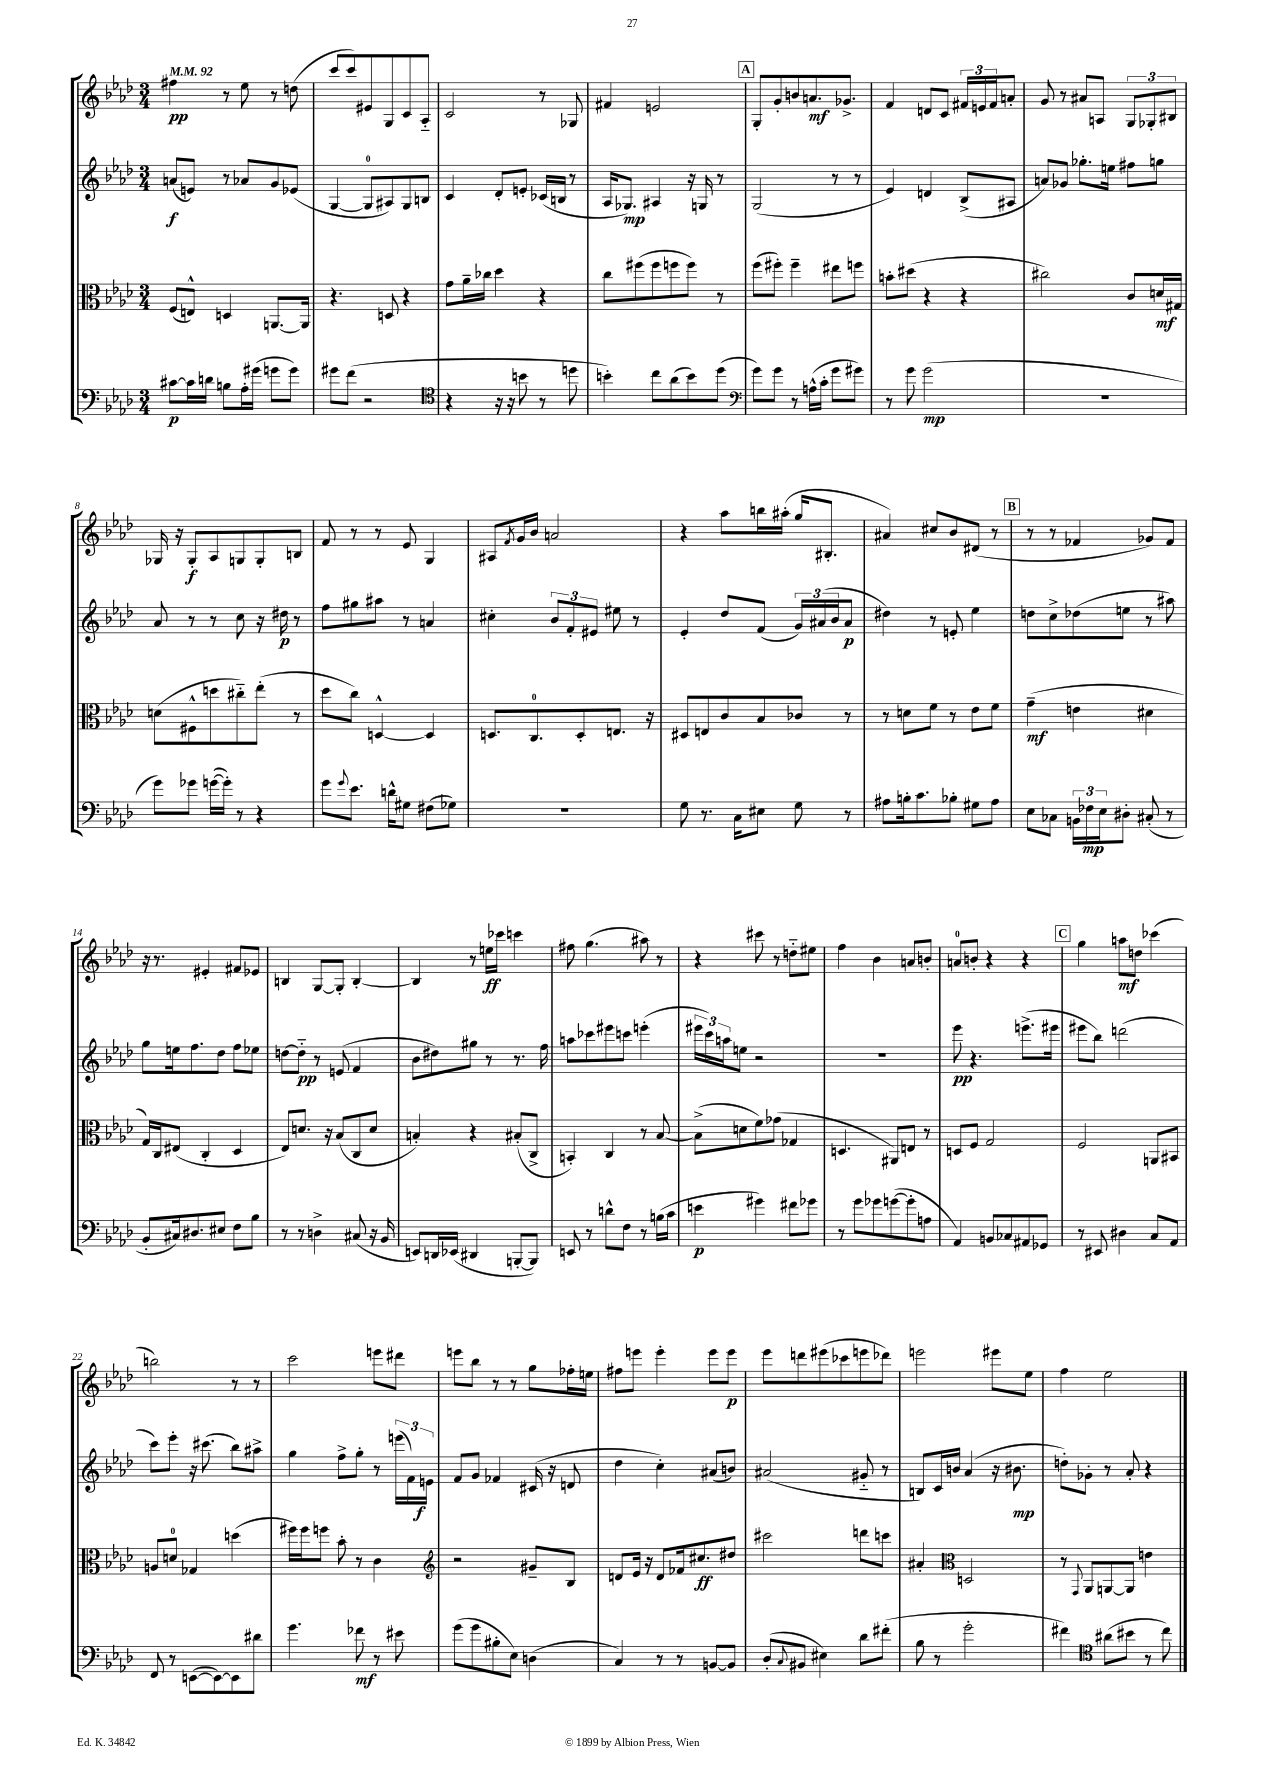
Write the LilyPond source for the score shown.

<<
\new StaffGroup <<
\new Staff = "s0" {
    \clef treble \key aes \major \numericTimeSignature \time 3/4 \tempo 4 = 92
    fis''4\pp r8 ees''8 r8 d''8( |
    c'''8 c'''8) eis'8 g8 c'8 aes8-_ |
    c'2 r8 ges8 |
    fis'4 e'2 |
    \mark \markup { \box "A" } g8-. g'8-. b'8 a'8.\mf ges'8.-> |
    f'4 d'8 c'8 \tuplet 3/2 { fis'16 e'16 fis'16 } a'8-. |
    g'8 r8 ais'8 a8 \tuplet 3/2 { g8 ges8-. bis8 } |
    ges16 r16 ges8-.\f aes8 g8 g8-. b8 |
    f'8 r8 r8 ees'8 g4 |
    ais8 \acciaccatura { f'8 } g'16 bes'16 a'2 |
    r4 aes''8 b''16 ais''16-.( g''16 bis8.-. |
    ais'4) cis''8 bes'8 dis'8( r8 |
    \mark \markup { \box "B" } r8 r8 fes'4 ges'8) fes'8 |
    r16 r8. eis'4-. fis'8 ees'8 |
    b4 g8~ g8-. b4~-. |
    b4 r8 e''16\ff ces'''16 c'''4 |
    fis''8 g''4.( ais''8) r8 |
    r4 cis'''8 r8 d''8-_ eis''8 |
    f''4 bes'4 a'8 b'8-. |
    a'8-0 b'8-. r4 r4 |
    \mark \markup { \box "C" } g''4 a''8\mf d''8 ces'''4( |
    b''2) r8 r8 |
    c'''2 e'''8 dis'''8 |
    e'''8 bes''8 r8 r8 g''8 fes''16-. e''16 |
    fis''8 e'''8 e'''4-. e'''8 e'''8\p |
    ees'''8 d'''8 eis'''8( ces'''8 e'''8 des'''8) |
    e'''2 eis'''8 ees''8 |
    f''4 ees''2 \bar "|." |
}
\new Staff = "s1" {
    \clef treble \key aes \major \numericTimeSignature \time 3/4
    a'8\f( e'8) r8 aes'8 g'8 ees'8( |
    g4~ g8-0 ais8) g8 b8 |
    c'4 des'8-. e'8-. ces'16( b16 r8 |
    aes16 ges8.\mp) ais4 r16 g16 r8 |
    \mark \markup { \box "A" } g2( r8 r8 |
    ees'4) d'4 bes8->( ais8 |
    a'8) ges'8 ges''8.-. e''16 fis''8 g''8 |
    aes'8 r8 r8 c''8 r16 dis''16\p r8 |
    f''8 gis''8 ais''8 r8 a'4 |
    cis''4-. \tuplet 3/2 { bes'8 f'8-. eis'8 } eis''8 r8 |
    ees'4-. des''8 f'8( \tuplet 3/2 { g'16) ais'16( bes'16 } ais'8\p |
    dis''4) r8 e'8-. ees''4 |
    \mark \markup { \box "B" } d''8 c''8-> des''8( e''8 r8 ais''8) |
    g''8 e''16 f''8. des''8 f''8 ees''8 |
    d''8~ d''8-_\pp r8 e'8( f'4 |
    bes'8 dis''8) gis''8 r8 r8. f''16 |
    a''8 ces'''8 eis'''8 c'''8 e'''4-.( |
    \tuplet 3/2 { eis'''16 c'''16) a''16 } e''8 r2 |
    R2. |
    ees'''8\pp r4. e'''8.->( eis'''16 |
    \mark \markup { \box "C" } eis'''8 bes''8) d'''2( |
    c'''8) ees'''8-. r16 cis'''8.( bes''8) ais''8-> |
    g''4 f''8-> g''8-. r8 \tuplet 3/2 { e'''16( f'16) e'16\f } |
    f'8 g'8 fes'4 cis'16( r16 d'8 |
    des''4 c''4-.) ais'8( b'8) |
    ais'2( gis'8-_ r8 |
    b8) c'16 b'16 aes'4( r16 bis'8.\mp |
    d''8-.) ges'8-. r8 aes'8-. r4 \bar "|." |
}
\new Staff = "s2" {
    \clef alto \key aes \major \numericTimeSignature \time 3/4
    f8( e8-^) d4 a,8.~ a,16 |
    r4. d8 r4 |
    g'8 aes'16-- ces''16 des''4 r4 |
    c''8 fis''8( fis''8 f''8 f''8) r8 |
    \mark \markup { \box "A" } f''8( fis''8-.) fis''4-- eis''8 f''8 |
    b'8-. dis''8( r4 r4 |
    cis''2) c'8 d'16\mf gis16 |
    d'8( fis8-^ d''8 cis''8-_) ees''8-.( r8 |
    des''8 c''8) d4~-^ d4 |
    d8. c8.-0 d8-. e8. r16 |
    dis8 e8 c'8 bes8 ces'8 r8 |
    r8 d'8 f'8 r8 ees'8 f'8 |
    \mark \markup { \box "B" } g'4--\mf( e'4 dis'4 |
    g16) c16 eis8( c4-. des4 |
    ees8) d'8. r16 bes8( c8 d'8 |
    b4-.) r4 bis8-.( c8-> |
    b,4-.) c4 r8 bes8~ |
    bes8->( d'8 f'8) ges'8( ges4 |
    d4. ais,8) e8 r8 |
    d8 f8 g2 |
    \mark \markup { \box "C" } f2 a,8 bis,8 |
    a8 d'8-0 ges4 d''4( |
    fis''16) fis''16 f''8 bes'8-. r8 c'4 |
    \clef treble r2 gis'8-- bes8 |
    d'8 ees'16 r16 d'8 fes'16 cis''8.\ff dis''8 |
    cis'''2 d'''8 c'''8 |
    ais'4-. \clef alto d2 |
    r8 \appoggiatura { g,8 } aes,8 a,8~ a,8 e'4 \bar "|." |
}
\new Staff = "s3" {
    \clef bass \key aes \major \numericTimeSignature \time 3/4
    cis'8~\p cis'16 d'16 b8 aes16-. gis'16( g'8 g'8) |
    gis'8 f'8( r2 |
    \clef tenor r4 r16 r16 b'8 r8 d''8 |
    b'4-.) c''8 aes'8( b'8) des''8( |
    \mark \markup { \box "A" } \clef bass g'8) g'8 r8 a16-^( c'16-. g'8 gis'8) |
    r8 g'8 g'2\mp( |
    R2. |
    g'8) ges'8 g'16~( g'16-.) r8 r4 |
    g'8 \appoggiatura { g'8 } ees'8. d'16-^ gis8 fis8( ges8) |
    R2. |
    g8 r8. c16 eis8 g8 r8 |
    ais8 b16-. c'8. bes8-. gis8 ais8 |
    \mark \markup { \box "B" } ees8 ces8 \tuplet 3/2 { b,16 fes16\mp ees16 } dis8-. cis8-.( r8 |
    bes,8-. cis16) dis8. eis8 f8 bes8 |
    r8 r8 d4-> cis8( r16 bes,16 |
    e,8) d,16 ees,16( dis,4 b,,8~-. b,,8) |
    e,8 r8 d'8-^ f8 r8 b16( c'16 |
    e'4\p gis'4) fis'8 ges'8 |
    r8 g'8 ges'8 g'8~( g'8-. a8 |
    aes,4) b,8 ces8 ais,8 ges,8 |
    \mark \markup { \box "C" } r8 eis,8 dis4 c8 aes,8 |
    f,8 r8 e,8~( e,8~) e,8 dis'8 |
    g'4. fes'8\mf r8 eis'8 |
    g'8( g'8 bis8-. ees8) d4( |
    c4) r8 r8 b,8~ b,8 |
    des8-.( \appoggiatura { c8 } bis,8 eis4) des'8 fis'8-.( |
    bes8 r8 g'2-. |
    fis'4) \clef tenor ais'8( bis'8 r8 c''8) \bar "|." |
}
>>
>>
